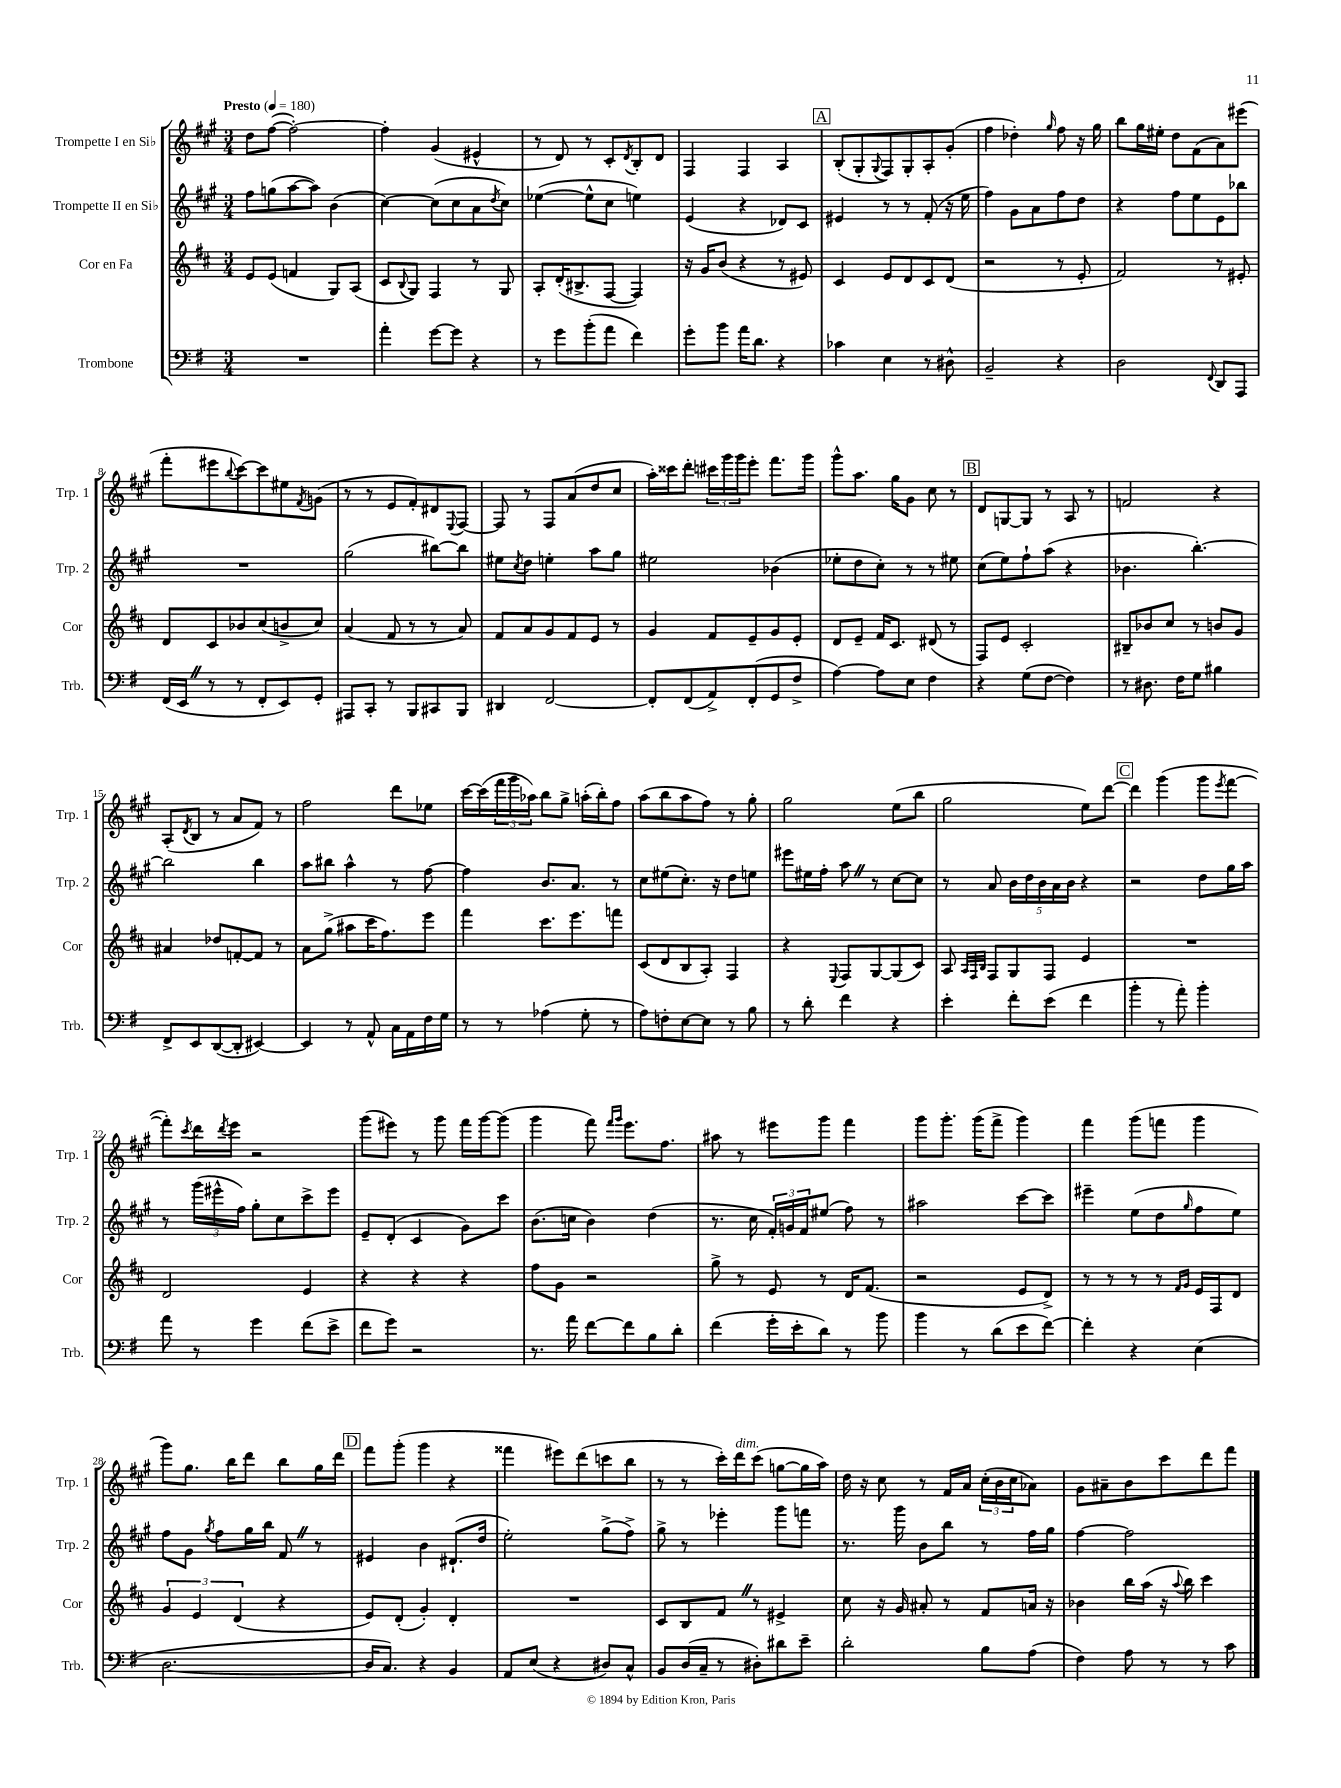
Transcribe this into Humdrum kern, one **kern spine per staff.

**kern	**kern	**kern	**kern
*staff4	*staff3	*staff2	*staff1
*clefF4	*clefG2	*clefG2	*clefG2
*k[f#]	*k[f#c#]	*k[f#c#g#]	*k[f#c#g#]
*M3/4	*M3/4	*M3/4	*M3/4
*MM180	*MM180	*MM180	*MM180
2.r	8e	8ff#	8dd
.	(8e	(8gg	([8ff#
.	4f	[8aa	2ff#'_)
.	.	8aa])	.
.	8G)	(4b	.
.	(8A	.	.
=	=	=	=
4a'	8c#	[4cc#)	4ff#']
.	8qqB	.	.
.	8G)	.	.
[8g	4F#	(8cc#]	(4g#
8g]	.	8cc#	.
4r	8r	8a	4e#^^
.	.	8qdd	.
.	8G	8cc#)	.
=	=	=	=
8r	8A'	([4ee-	8r
8g	(16d'	.	8d)
.	8.B#^	.	.
(8b'	.	8ee-^^]	8r
8a	[8F#	8cc#	8c#'
.	.	.	8qd
4f#)	4F#])	4ee)	8B'
.	.	.	8d
=	=	=	=
8g'	16r	(4e	4F#
.	16g	.	.
8b	(8b	.	.
16a	4r	4r	4F#
8.d	.	.	.
4r	8r	8d-)	4A
.	8e#)	8c#	.
=	=	=	=
4c-	4c#	4e#	(8B'
.	.	.	8G#'
.	.	.	8qqG#
4E	8e	8r	8F#)
.	8d	8r	8G#'
8r	8c#	(8f#'	8A'
8D#^^	(8d	16r	(8g#'
.	.	16ee	.
=	=	=	=
2BB~	2r	4ff#)	4ff#
.	.	8g#	4dd-')
.	.	8a	.
.	.	.	16qqgg#
4r	8r	8ff#	8ff#
.	8e'	8dd	16r
.	.	.	16gg#
=	=	=	=
2D	2f#)	4r	8bb
.	.	.	16gg#
.	.	.	16ee#'
.	.	8ff#	8dd
.	.	8ee	(8f#
8qqFF#	.	.	.
8DD	8r	8e	8a)
8AAA	8e#'	8bb-	(8eee#
=	=	=	=
(16FF#	8d	2.r	8fff#'
16EE	.	.	.
8r	8c#	.	8eee#
.	.	.	8qqbb
8r	8b-	.	[8ccc#)
8FF#'	(8cc#	.	8ccc#]
8EE)	8b^	.	8ee#
.	.	.	8qf#
8GG'	8cc#)	.	(8g
=	=	=	=
8AAA#	(4a	(2gg#	8r
8CC'	.	.	8r
8r	8f#	.	8e
8BBB	8r	.	8f#')
8CC#	8r	[8bb#)	8d#
.	.	.	8qqE
8BBB	8a)	8bb#]	[8F#
=	=	=	=
4DD#	8f#	8ee#	8F#]
.	.	8qcc#	.
.	8a	8dd	8r
[2FF#	8g	4ee'	8F#
.	8f#	.	(8a
.	8e	8aa	8dd
.	8r	8gg#	8cc#
=	=	=	=
8FF#']	4g	2ee#	16aa')
.	.	.	16ccc##
(8FF#	.	.	8ddd'
8AA^)	8f#	.	24ccc#
.	.	.	24ggg#
.	.	.	24ggg#
(8FF#'	8e~	.	8eee'
8GG	8g	(4b-	8.fff#
8F#^	8e'	.	.
.	.	.	16ggg#
=	=	=	=
[4A)	8d	8ee-'	8ggg#^^
.	8e~	8dd	8.aa
8A]	16f#	8cc#')	.
.	8.c#	.	16gg#
8E	.	8r	8g#
4F#	(8d#	8r	8cc#
.	8r	8ee#	8r
=	=	=	=
4r	8F#)	(8cc#	8d
.	8e	8ee)	[8G
(8G	2c#'	8ff#`	8G]
[8F#	.	(8aa	8r
4F#])	.	4r	8A
.	.	.	8r
=	=	=	=
8r	8B#~	4.b-	2f
8.D#	8b-	.	.
.	8cc#	.	.
16F#	.	.	.
8G	8r	[4.bb')	.
4B#	8b	.	4r
.	8g	.	.
=	=	=	=
8FF#^	4a#	2bb]	(8A'
.	.	.	8qd
8EE	.	.	8B
([8DD	8dd-	.	8r
8DD']	[8f'	.	8a
[4EE#)	8f]	4bb	8f#)
.	8r	.	8r
=	=	=	=
4EE#]	8a	8aa	2ff#
.	(8gg^	8bb#	.
8r	8aa#	4aa^^	.
8AA^^	16ccc#	.	.
.	8.ff#)	.	.
16C	.	8r	8ddd
16AA	.	.	.
16F#	8eee	[8ff#	8ee-
16G	.	.	.
=	=	=	=
8r	4fff#	4ff#]	[16ccc#
.	.	.	(16ccc#]
8r	.	.	24fff#
.	.	.	24ggg#
.	.	.	24aa-)
(4A-	8.ccc#	8.b	8bb
.	.	.	8gg#^
.	8.eee	8.a	.
8G'	.	.	(16aa'
.	.	.	16bb')
8r	8fff	8r	8ff#
=	=	=	=
8A)	(8c#	8cc#	(8aa
8F'	8d	(8ee#	8bb
[8E	8B	8.cc#')	8aa
8E]	8A')	.	8ff#)
.	.	16r	.
8r	4F#	8dd	8r
8B	.	8ee	8gg#'
=	=	=	=
8r	4r	8eee#	2gg#
8d'	.	16ee#	.
.	.	16ff#'	.
.	8qqE	.	.
4f#	8F#	8aa	.
.	[8G	8r	.
4r	(8G]	[8cc#	(8ee
.	8c#)	8cc#]	8bb
=	=	=	=
4e'	8A	8r	2gg#
.	32qqA	.	.
.	32qqF#	.	.
.	32qqB	.	.
.	8F#	8a	.
8f#'	8G	20b	.
.	.	20dd	.
.	.	20b	.
(8e	8F#	.	.
.	.	20a	.
.	.	20b	.
4f#	4e	4r	8ee)
.	.	.	[8ddd
=	=	=	=
4b'	2.r	2r	4ddd]
8r	.	.	(4ggg#
8a')	.	.	.
4b'	.	8dd	8ggg#
.	.	.	8qeee
.	.	16gg#	[8fff#
.	.	16aa	.
=	=	=	=
8a	2d	8r	8fff#'])
.	.	.	8qccc#
8r	.	(24ggg#	16ddd
.	.	24eee#^^	.
.	.	.	8qddd
.	.	.	16eee
.	.	24ff#)	.
4g	.	8gg#'	2r
.	.	8cc#	.
(8f#	4e	8ccc#^	.
8e^	.	8eee#	.
=	=	=	=
8f#	4r	8e~	(8ggg#
8g)	.	(8d'	8eee#)
2r	4r	4c#	8r
.	.	.	8ggg#
.	4r	8g#)	16fff#
.	.	.	[16ggg#
.	.	8ccc#	(8ggg#]
=	=	=	=
8.r	8ff#	(8.b	4ggg#
.	8g	.	.
16a	.	16cc	.
[8f#	2r	4b)	8fff#)
.	.	.	16qqfff#
.	.	.	16qqggg#
8f#]	.	.	8.eee
8B	.	(4dd	.
.	.	.	8.ff#
8d'	.	.	.
=	=	=	=
(4f#	8gg^	8.r	8aa#
.	8r	.	8r
.	.	16cc#	.
16g'	8e	24f#')	8eee#
.	.	24g	.
16e'	.	.	.
.	.	24f#	.
8d)	8r	(8ee#	8ggg#
8r	16d	8ff#)	4fff#
.	(8.f#	.	.
8b	.	8r	.
=	=	=	=
4b	2r	2aa#	8ggg#
.	.	.	8.ggg#'
8r	.	.	.
.	.	.	(16ggg#
(8d	.	.	8fff#^
8e	8e	[8ccc#	4ggg#)
[8f#)	8d^)	8ccc#]	.
=	=	=	=
4f#']	8r	4eee#~	4fff#
.	8r	.	.
4r	8r	(8ee	(8ggg#
.	8r	8dd	8fff
.	16qqf#	.	.
.	16qqg	16qqgg#	.
(4E	16e	8ff#	4ggg#
.	16F#	.	.
.	8d	8ee)	.
=	=	=	=
[2.D	6g	8ff#	8ggg#)
.	.	8g#	8.gg#
.	6e	.	.
.	.	8qgg#	.
.	.	8ff#	.
.	.	.	16bb
.	(6d	.	.
.	.	16gg#	8ddd
.	.	16bb	.
.	4r	8f#	8bb
.	.	8r	16gg#
.	.	.	16ddd
=	=	=	=
16D]	8e)	4e#	8fff#
8.C)	.	.	.
.	(8d'	.	(8ggg#'
4r	4g')	4b	4ggg#
4BB	4d'	(8.d#`	4r
.	.	16dd	.
=	=	=	=
8AA	2.r	2ee')	4fff##
(8E	.	.	.
4r	.	.	8eee#)
.	.	.	(8ddd
8D#)	.	(8gg#^	8ccc
8C^^	.	8ff#^)	8bb
=	=	=	=
8BB	8c#	8gg#^	8r
(16D	8B	8r	8r
16C~	.	.	.
8r	8f#	4eee-'	16ccc#')
.	.	.	16ddd
8D#')	8r	.	(8ccc#
8d#	4e#^	8ggg#	[8gg
8e~	.	8fff	16gg]
.	.	.	16aa)
=	=	=	=
2d'	8cc#	8.r	16dd
.	.	.	16r
.	16r	.	8cc#
.	16g	16ggg#	.
.	8a#'	8b	8r
.	8r	8bb	16f#
.	.	.	16a
8B	8f#	8r	(24cc#'
.	.	.	24b
.	.	.	24cc#
(8A	16a	16ff#	8a-)
.	16r	16gg#	.
=	=	=	=
4F#)	4b-	[4ff#	8g#
.	.	.	8a#~
8A	16bb	2ff#]	8b
.	(16aa	.	.
8r	16r	.	8ccc#
.	8qqaa	.	.
.	16bb)	.	.
8r	4ccc#	.	8ddd
8c	.	.	8fff#
==	==	==	==
*-	*-	*-	*-
